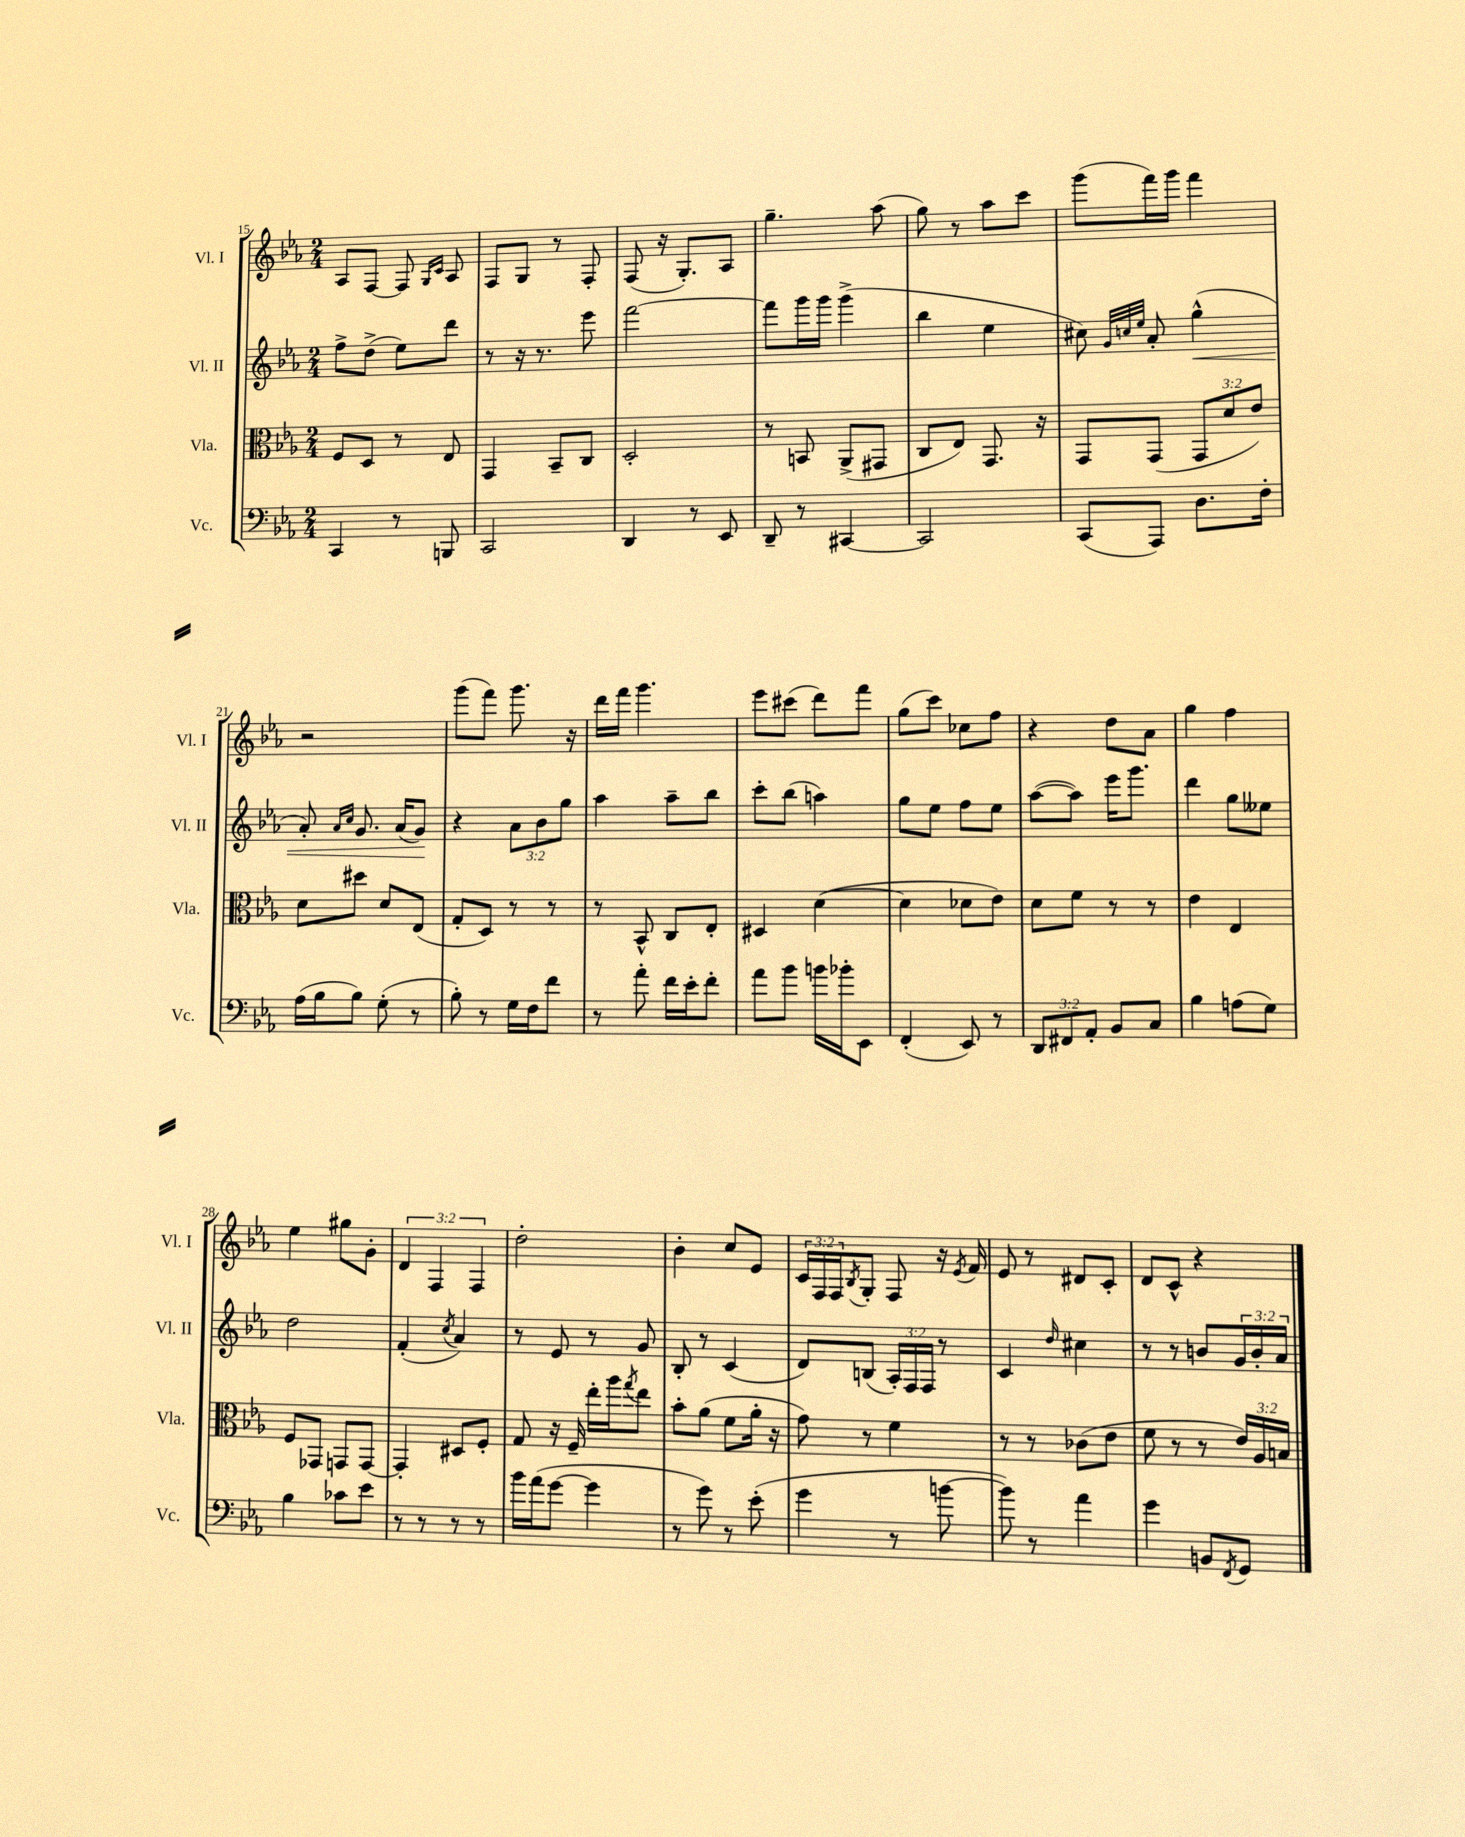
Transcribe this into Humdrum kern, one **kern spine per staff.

**kern	**kern	**kern	**kern
*staff4	*staff3	*staff2	*staff1
*clefF4	*clefC3	*clefG2	*clefG2
*k[b-e-a-]	*k[b-e-a-]	*k[b-e-a-]	*k[b-e-a-]
*M2/4	*M2/4	*M2/4	*M2/4
4CC	8F	8ff^	8A-
.	8D	(8dd^	[8F
8r	8r	8ee-)	8F]
.	.	.	16qqG
.	.	.	16qqc
8BBB	8E-	8ddd	8A-
=	=	=	=
2CC	4GG	8r	8F
.	.	16r	8G
.	.	8.r	.
.	8BB-~	.	8r
.	8C	8eee-	8F'
=	=	=	=
4DD	2D'	[2fff	(8F
.	.	.	16r
.	.	.	8.G')
8r	.	.	.
8EE-	.	.	8A-
=	=	=	=
8DD~	8r	8fff]	4.gg~
8r	8BB	16ggg	.
.	.	16ggg	.
[4CC#	(8AA-^	(4ggg^	.
.	8GG#	.	(8aa-
=	=	=	=
2CC#]	8C	4bb-	8gg)
.	8E-)	.	8r
.	8.GG	4ee-	8aa-
.	.	.	8ccc
.	16r	.	.
=	=	=	=
(8CC	8GG	8cc#)	(8ggg
.	.	32qqg	.
.	.	32qqcc	.
.	.	32qqee-	.
8AAA-)	(8GG	8a-'	16fff)
.	.	.	16ggg
8.D	12GG	(4gg^^	4fff
.	12d	.	.
.	12e-)	.	.
16F'	.	.	.
=	=	=	=
(16A-	8d	8a-')	2r
16B-	.	.	.
.	.	16qqa-	.
.	.	16qqcc	.
8B-)	8dd#	8.g	.
(8G'	8d	.	.
.	.	(16a-	.
8r	(8E-	8g)	.
=	=	=	=
8B-')	8G'	4r	(8ggg
8r	8D)	.	8fff)
16G	8r	12a-	8.ggg
16F	.	.	.
.	.	12b-	.
8f	8r	.	.
.	.	12gg	.
.	.	.	16r
=	=	=	=
8r	8r	4aa-	16ddd
.	.	.	16fff
8a-'	8BB-^^	.	4.ggg
16f	8C	8aa-~	.
16e-'	.	.	.
8f'	8E-'	8bb-	.
=	=	=	=
8a-	4D#	8ccc'	8eee-
8b-	.	(8bb-	(8ccc#
16b	([4d	4aa)	8ddd)
16b-'	.	.	.
8EE-	.	.	8fff
=	=	=	=
(4FF'	4d]	8gg	(8gg
.	.	8ee-	8ccc)
8EE-)	8d-	8ff	8cc-
8r	8e-)	8ee-	8ff
=	=	=	=
12DD	8d	([8aa-	4r
12FF#	.	.	.
.	8f	8aa-])	.
12AA-'	.	.	.
8BB-	8r	16eee-	8dd
.	.	8.ggg	.
8C	8r	.	8a-
=	=	=	=
4B-	4e-	4ddd	4gg
(8A	4E-	8gg	4ff
8G)	.	8ee--	.
=	=	=	=
4B-	8F	2dd	4ee-
.	8GG-	.	.
8c-	8GG	.	8gg#
8e-	[8GG	.	8g'
=	=	=	=
8r	4GG']	(4f'	6d
8r	.	.	.
.	.	.	6F
.	.	8qcc	.
8r	8D#	4a-)	.
.	.	.	6F
8r	8F'	.	.
=	=	=	=
16b-	8G	8r	2dd'
(16a-	.	.	.
[8g	16r	8e-	.
.	16F~	.	.
4g]	16ee-'	8r	.
.	16aa-	.	.
.	8qgg	.	.
.	8ee-	8g	.
=	=	=	=
8r	8b-'	8B-'	4b-'
8g)	(8a-	8r	.
8r	8f	(4c	8cc
(8e-'	16a-'	.	8e-
.	16r	.	.
=	=	=	=
4g	8g)	8d)	24c
.	.	.	24F
.	.	.	24F
.	.	.	8qB-
.	8r	(8B	8G'
8r	4f	24A-')	8F
.	.	24F	.
.	.	24F	.
[8b	.	8r	16r
.	.	.	8qe-
.	.	.	16f
=	=	=	=
8b])	8r	4c	8e-
8r	8r	.	8r
.	.	16qqdd	.
4a-	(8c-	4cc#	8d#
.	8e-	.	8c'
=	=	=	=
4g	8f	8r	8d
.	8r	8r	8c^^
8BB	8r	8b	4r
8qFF	.	.	.
8GG	24e-)	24g	.
.	24A-	24b'	.
.	24B	24a-	.
==	==	==	==
*-	*-	*-	*-
